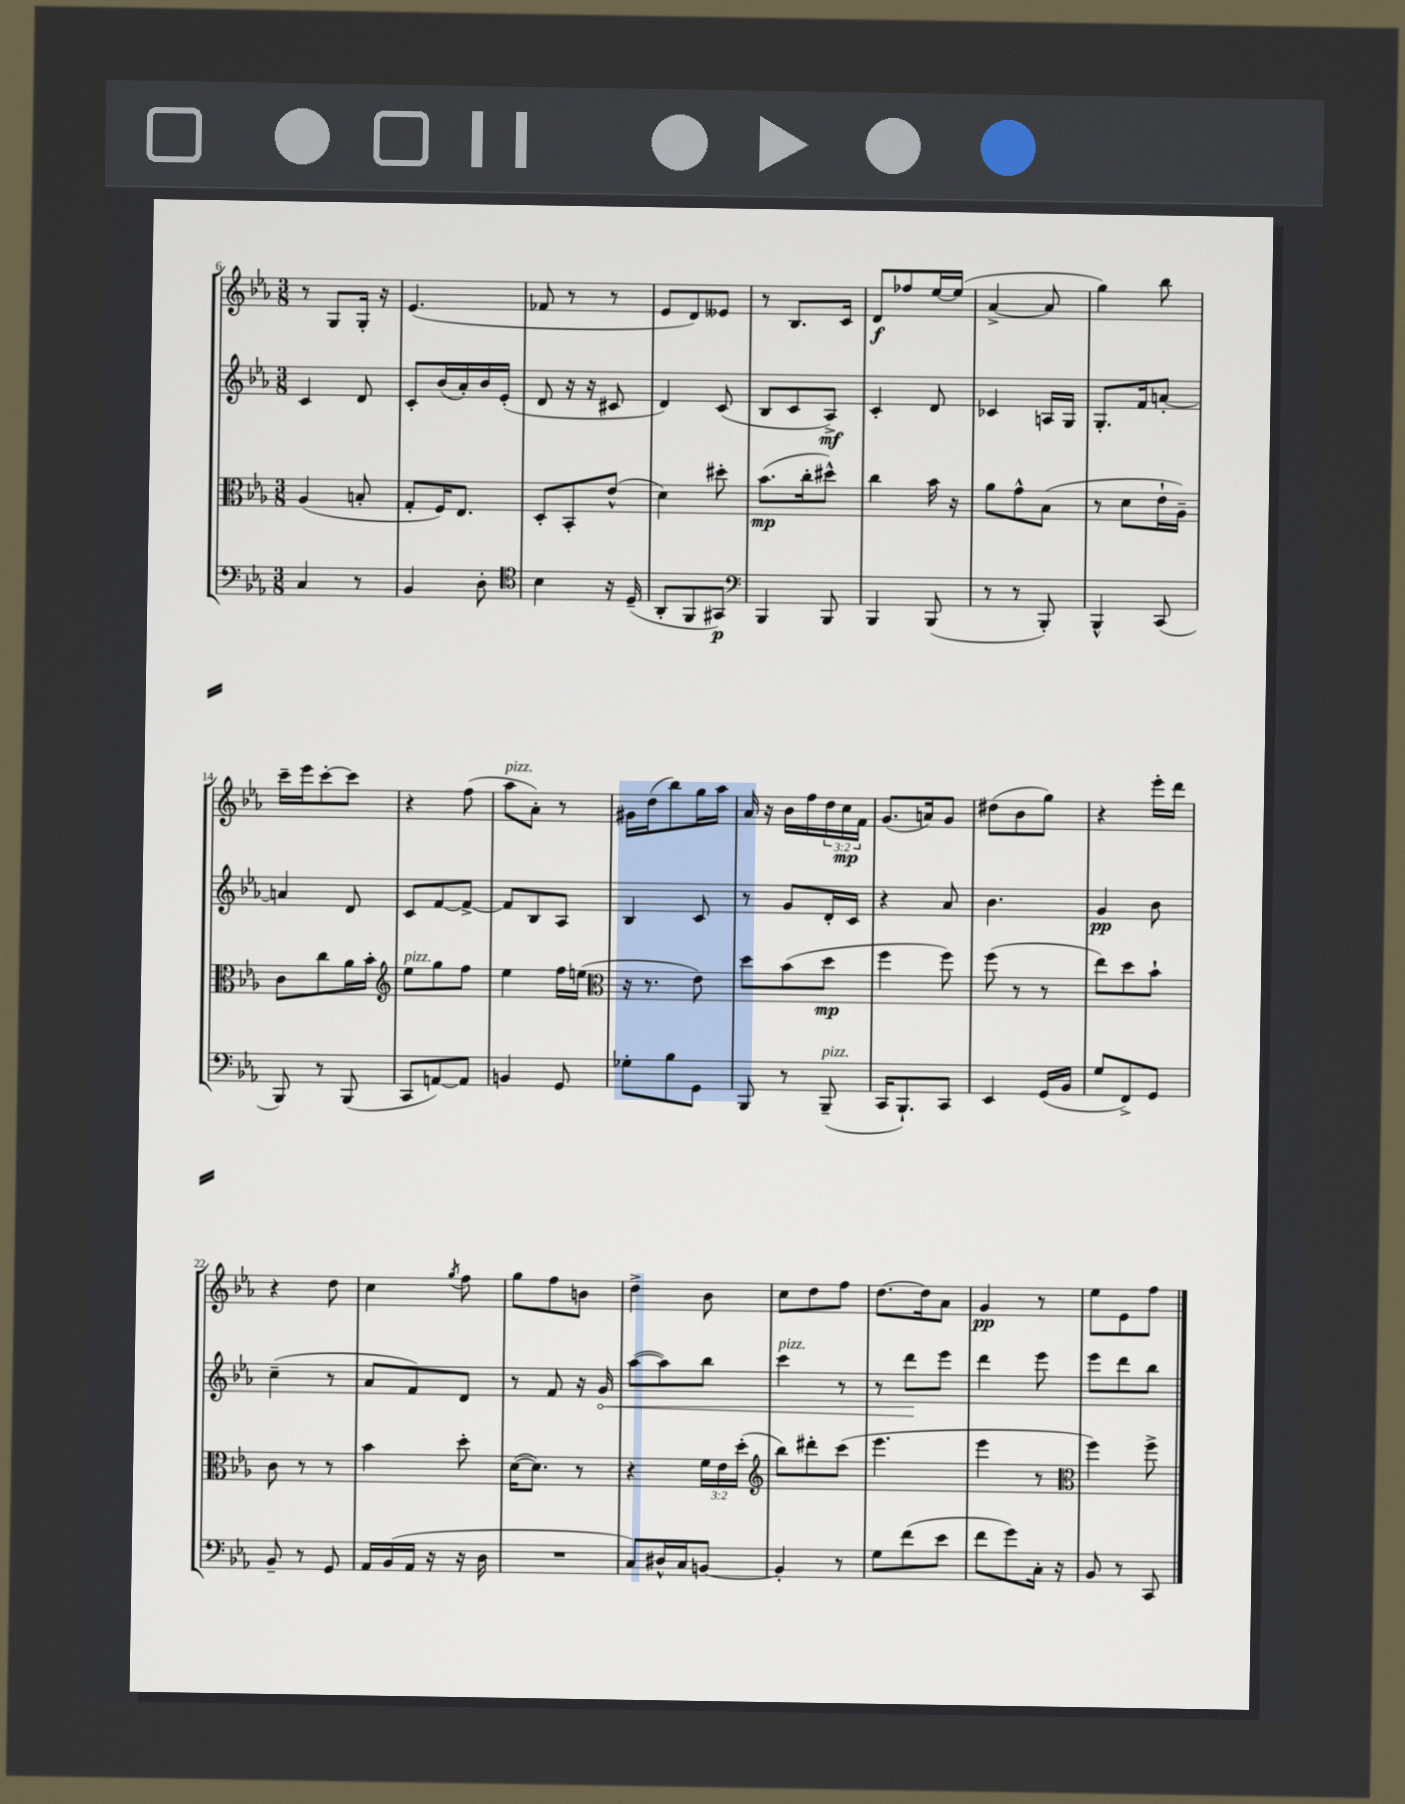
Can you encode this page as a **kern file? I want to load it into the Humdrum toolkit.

**kern	**kern	**kern	**kern
*staff4	*staff3	*staff2	*staff1
*clefF4	*clefC3	*clefG2	*clefG2
*k[b-e-a-]	*k[b-e-a-]	*k[b-e-a-]	*k[b-e-a-]
*M3/8	*M3/8	*M3/8	*M3/8
4C	(4A-	4c	8r
.	.	.	8G
8r	8B'	8d	16G'
.	.	.	16r
=	=	=	=
4BB-	8G'	8c'	(4.e-
.	16F)	(16b-	.
.	8.E-	16a-')	.
8D'	.	16b-	.
.	.	(16e-'	.
=	=	=	=
*clefC4	*	*	*
4B-	8D'	8d	8f-
.	8BB-'	16r	8r
.	.	16r	.
16r	(8e-^^	8c#	8r
(16D~	.	.	.
=	=	=	=
8AA-'	4d)	4d)	8e-
8FF	.	.	8d)
8GG#)	8dd#'	(8c	8e--
=	=	=	=
*clefF4	*	*	*
4BBB-	(8.b-	8B-	8r
.	.	8c	8.B-
.	16cc'	.	.
8BBB-	8dd#^^)	8A-^)	.
.	.	.	16c
=	=	=	=
4BBB-	4cc	4c'	8d
.	.	.	8ff-
(8BBB-	16b-	8d	[16ee-
.	16r	.	(16ee-]
=	=	=	=
8r	8a-	4c-	[4a-^
8r	8g^^	.	.
8BBB-')	(8B-	16A	8a-]
.	.	16G	.
=	=	=	=
4BBB-^^	8r	8.G'	4gg)
.	8d	.	.
.	.	16f	.
(8CC	16e-`	[8a'	8bb-
.	16A-~)	.	.
=	=	=	=
8BBB-)	8c	4a]	16ccc~
.	.	.	16eee-
8r	8cc	.	[8ccc'
(8BBB-	16a-	8d	8ccc]
.	16b-'	.	.
=	=	=	=
*	*clefG2	*	*
8CC	8ee-	8c	4r
[8AA)	8gg	[8f	.
8AA]	8ff	8f^_	(8ff
=	=	=	=
4BB	4ee-	8f]	8aa-
.	.	8B-	8a-')
8GG	16ff	8A-	8r
.	(16ee	.	.
=	=	=	=
*	*clefC3	*	*
8G-'	16r	4B-	16g#
.	8.r	.	(16dd
8B-	.	.	8bb-)
8GG	8e-)	8c	16gg
.	.	.	16aa-
=	=	=	=
8BBB-	8dd	8r	16a-
.	.	.	16r
8r	(8b-	8g	16b-
.	.	.	16ff
(8BBB-~	8dd	16d'	24dd
.	.	.	24cc
.	.	16c	.
.	.	.	24f
=	=	=	=
16CC	4ff	4r	(8.g
8.BBB-`)	.	.	.
.	.	.	16a)
8CC	8ff)	8a-	8g
=	=	=	=
4EE-	(8ff	4.b-	(8dd#
.	8r	.	8b-
(16GG	8r	.	8gg)
16BB-	.	.	.
=	=	=	=
8G	8ee-)	4g	4r
8FF^)	8dd	.	.
8GG	8b-`	8b-	16eee-'
.	.	.	16ddd
=	=	=	=
8BB-~	8c	(4cc~	4r
8r	8r	.	.
8GG	8r	8r	8dd
=	=	=	=
16AA-	4b-	8a-	4cc
(16BB-	.	.	.
16AA-	.	8f)	.
16r	.	.	.
.	.	.	8qgg
16r	8dd'	8d	8ff
16D	.	.	.
=	=	=	=
4.r	([16d	8r	8gg
.	8.d])	.	.
.	.	8f	8ff
.	8r	16r	8b
.	.	16g	.
=	=	=	=
8C)	4r	([8aa-	4dd^
16D#^^	.	8aa-])	.
16C	.	.	.
[8BB	24f	8bb-	8b-
.	24e-	.	.
.	(24dd'	.	.
=	=	=	=
*	*clefG2	*	*
4BB']	8bb-)	4ccc	8cc
.	8ddd#'	.	8dd
8r	(8ccc	8r	8ff
=	=	=	=
8G	4.eee-	8r	[8.dd
(8f	.	8ddd	.
.	.	.	16dd]
8e-	.	8eee-	8a-
=	=	=	=
8f	4eee-	4ddd	4g
8g)	.	.	.
16C'	8r	8eee-	8r
16r	.	.	.
=	=	=	=
*	*clefC3	*	*
8BB-	4ff)	8eee-	8ee-
8r	.	8ddd	8e-
8CC	8ff^	8bb-	8ff
==	==	==	==
*-	*-	*-	*-
